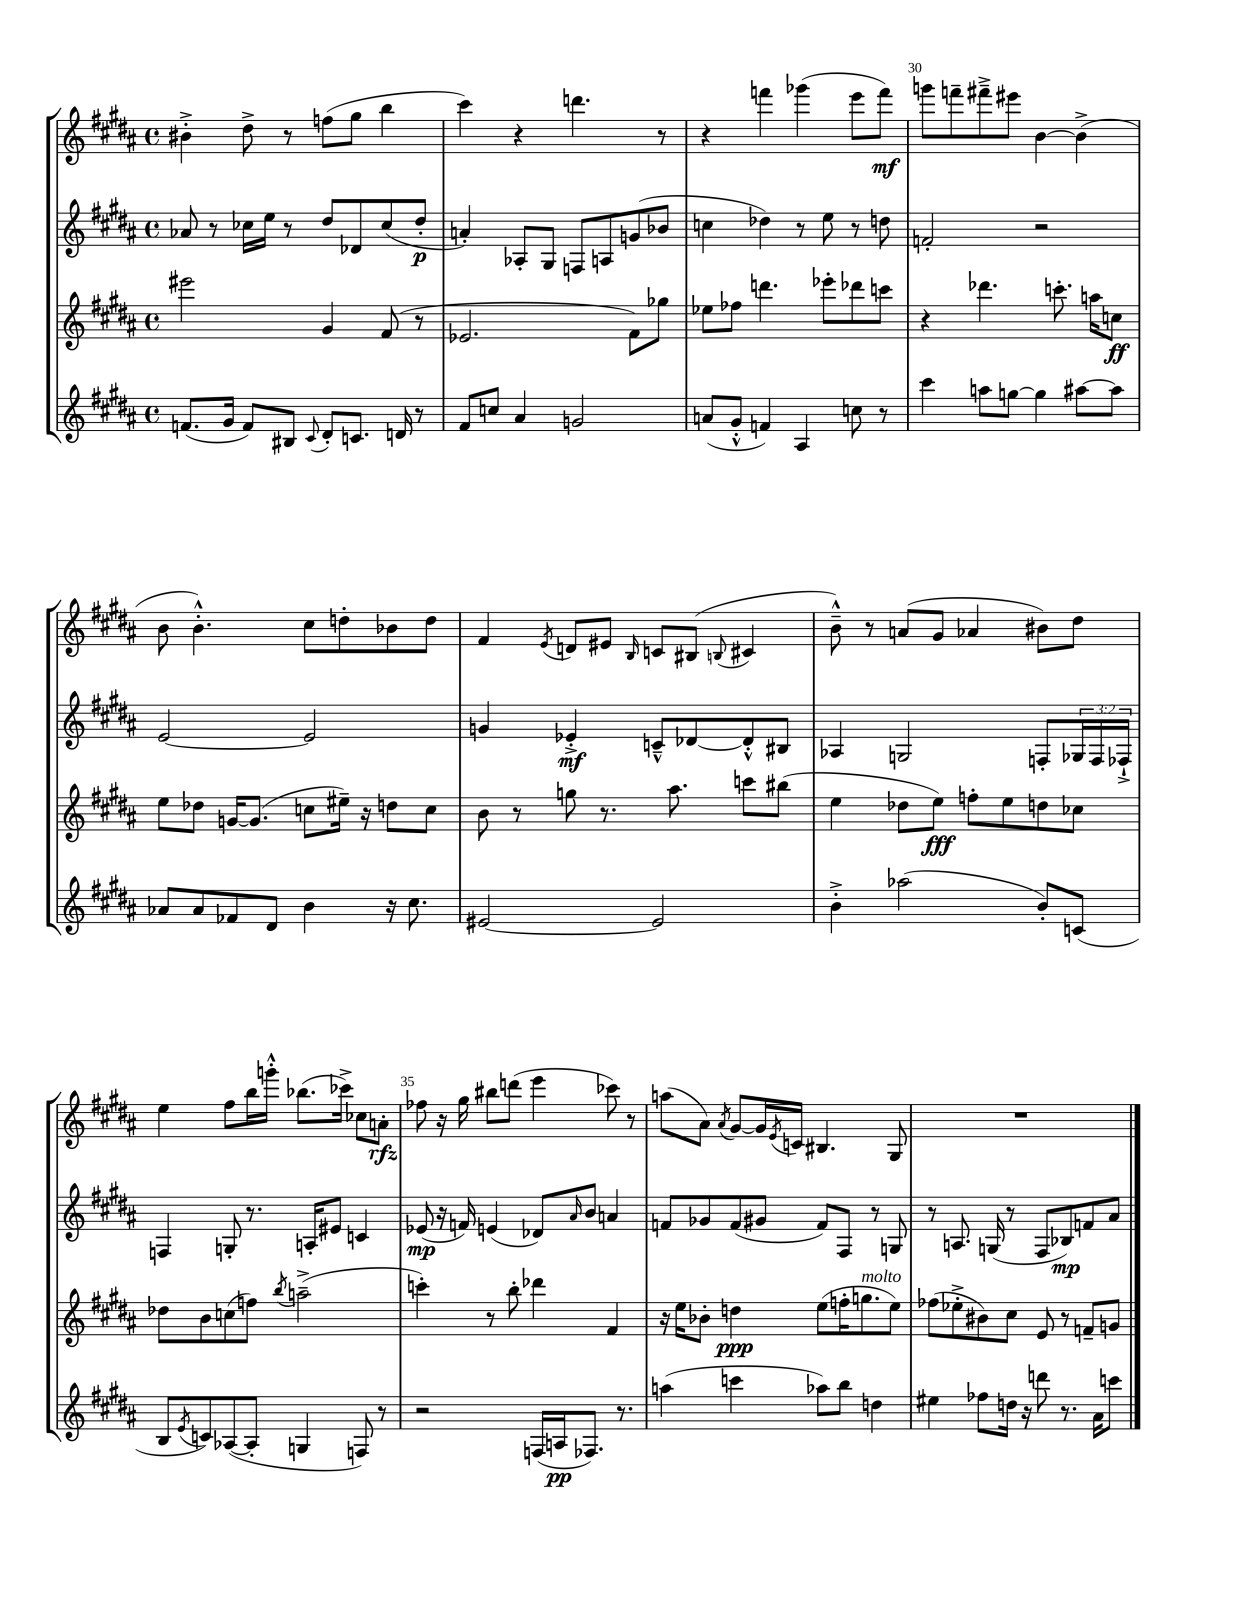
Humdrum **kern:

**kern	**kern	**kern	**kern
*staff4	*staff3	*staff2	*staff1
*clefG2	*clefG2	*clefG2	*clefG2
*k[f#c#g#d#a#]	*k[f#c#g#d#a#]	*k[f#c#g#d#a#]	*k[f#c#g#d#a#]
*M4/4	*M4/4	*M4/4	*M4/4
*met(c)	*met(c)	*met(c)	*met(c)
(8.f/L	2eee#\	8a-/	4b#'^\
.	.	8r	.
16g#/Jk	.	.	.
8f/L)	.	16cc-\LL	8dd#^\
.	.	16ee\JJ	.
8B#/J	.	8r	8r
8qqc#/	.	.	.
8d#'/L	4g#/	8dd#/L	(8ff\L
8.c/J	.	8d-/	8gg#\J
.	(8f#/	(8cc-/	4bb\
16d/	.	.	.
8r	8r	8dd#'/J	.
=	=	=	=
8f#/L	2.e-/	4a'/)	4ccc#\)
8cc/J	.	.	.
4a#/	.	8A-'/L	4r
.	.	8G#/J	.
2g/	.	8F/L	4.ddd\
.	.	8A/	.
.	8f#\L)	(8g/	.
.	8gg-\J	8b-/J	8r
=	=	=	=
(8a/L	8ee-\L	4cc\	4r
8g#'^^/J	8ff-\J	.	.
4f/)	4.ddd\	4dd-\)	4fff\
4A#/	.	8r	(4ggg-\
.	8eee-'\L	8ee\	.
8cc\	8ddd-\	8r	8eee\L
8r	8ccc\J	8dd\	8fff\J)
=	=	=	=
4ccc#\	4r	2f'/	8ggg\L
.	.	.	8fff~\
8aa\L	4.ddd-\	.	8fff#~^\
[8gg\J	.	.	8eee#\J
4gg\]	.	2r	[4b\
.	8.ccc'\	.	.
[8aa#\L	.	.	(4b^\]
.	16aa\LK	.	.
8aa#\]J	8cc\J	.	.
=	=	=	=
8a-/L	8ee\L	[2e/	8b\
8a-/	8dd-\J	.	4.b'^^\)
8f-/	[16g/LK	.	.
.	(8.g/]J	.	.
8d#/J	.	.	.
4b\	8cc\L	2e/]	8cc#\L
.	16ee#~\Jk)	.	8dd'\
.	16r	.	.
16r	8dd\L	.	8b-\
8.cc#\	.	.	.
.	8cc\J	.	8dd\J
=	=	=	=
[2e#/	8b\	4g/	4f#/
.	8r	.	.
.	.	.	8qe/
.	8gg\	4e-'^/	8d/L
.	8.r	.	8e#/J
.	.	.	16qqB/
2e#/]	.	8c~^^/L	8c/L
.	8.aa#\	.	.
.	.	[8d-/	(8B#/J
.	.	.	8qqB/
.	8ccc\L	8d-'^^/]	4c#/
.	(8bb#\J	8B#/J	.
=	=	=	=
4b'^\	4ee\	4A-/	8b~^^\)
.	.	.	8r
(2aa-\	8dd-\L	2G/	(8a/L
.	8ee\J)	.	8g#/J
.	8ff'\L	.	4a-/
.	8ee\	.	.
8b'/L)	8dd\	8F'/L	8b#\L)
(8c/J	8cc-\J	24G-/L	8dd#\J
.	.	24F/	.
.	.	24F-`^/JJ	.
=	=	=	=
8B/L	8dd-\L	4F/	4ee\
8qe/	.	.	.
8c/)	8b\	.	.
([8A-/	(8cc\	8G'/	8ff#\L
8A-'/]J	8ff\J)	8.r	16bb\L
.	.	.	16ggg'^^\JJ
.	8qbb/	.	.
4G/	(2aa~^\	.	(8.bb-\L
.	.	16A'/LK	.
.	.	8e#/J	.
.	.	.	16ccc-^\Jk)
8F/)	.	4c/	8cc-\L
8r	.	.	8a'\J
=	=	=	=
2r	4ccc'\)	(8e-/	8ff-\
.	.	16r	16r
.	.	16f/)	16gg#\
.	8r	(4e/	8bb#\L
.	8bb'\	.	(8ddd\J
(16F/LL	4ddd-\	8d-/L)	4eee\
16A/J	.	.	.
.	.	16qqa#/	.
8.F-/J)	.	8b/J	.
.	4f#/	4a/	8ccc-\)
8.r	.	.	.
.	.	.	8r
=	=	=	=
(4aa\	16r	8f/L	(8aa\L
.	16ee\LK	.	.
.	8b-'\J	8g-/	8a#\J)
.	.	.	8qa#/
4ccc\	4dd\	(8f/	[8g#/L
.	.	8g#/J	16g#/]L
.	.	.	8qe/
.	.	.	16c/JJ
8aa-\L)	(8ee\L	8f/L)	4.B#/
8bb\J	16ff'\K	8F#/J	.
.	8.gg\	.	.
4dd\	.	8r	.
.	8ee\J)	8G/	8G#/
=	=	=	=
4ee#\	(8ff-\L	8r	1r
.	8ee-'^\	8.A/	.
8ff-\L	8b#\)	.	.
.	.	(16G/	.
16dd\Jk	8cc#\J	8r	.
16r	.	.	.
8ddd\	8e/	8F#/L	.
8.r	8r	8B-/)	.
.	8f~/L	8f/	.
16a#\LK	.	.	.
8ccc\J	8g/J	8a#/J	.
==	==	==	==
*-	*-	*-	*-
